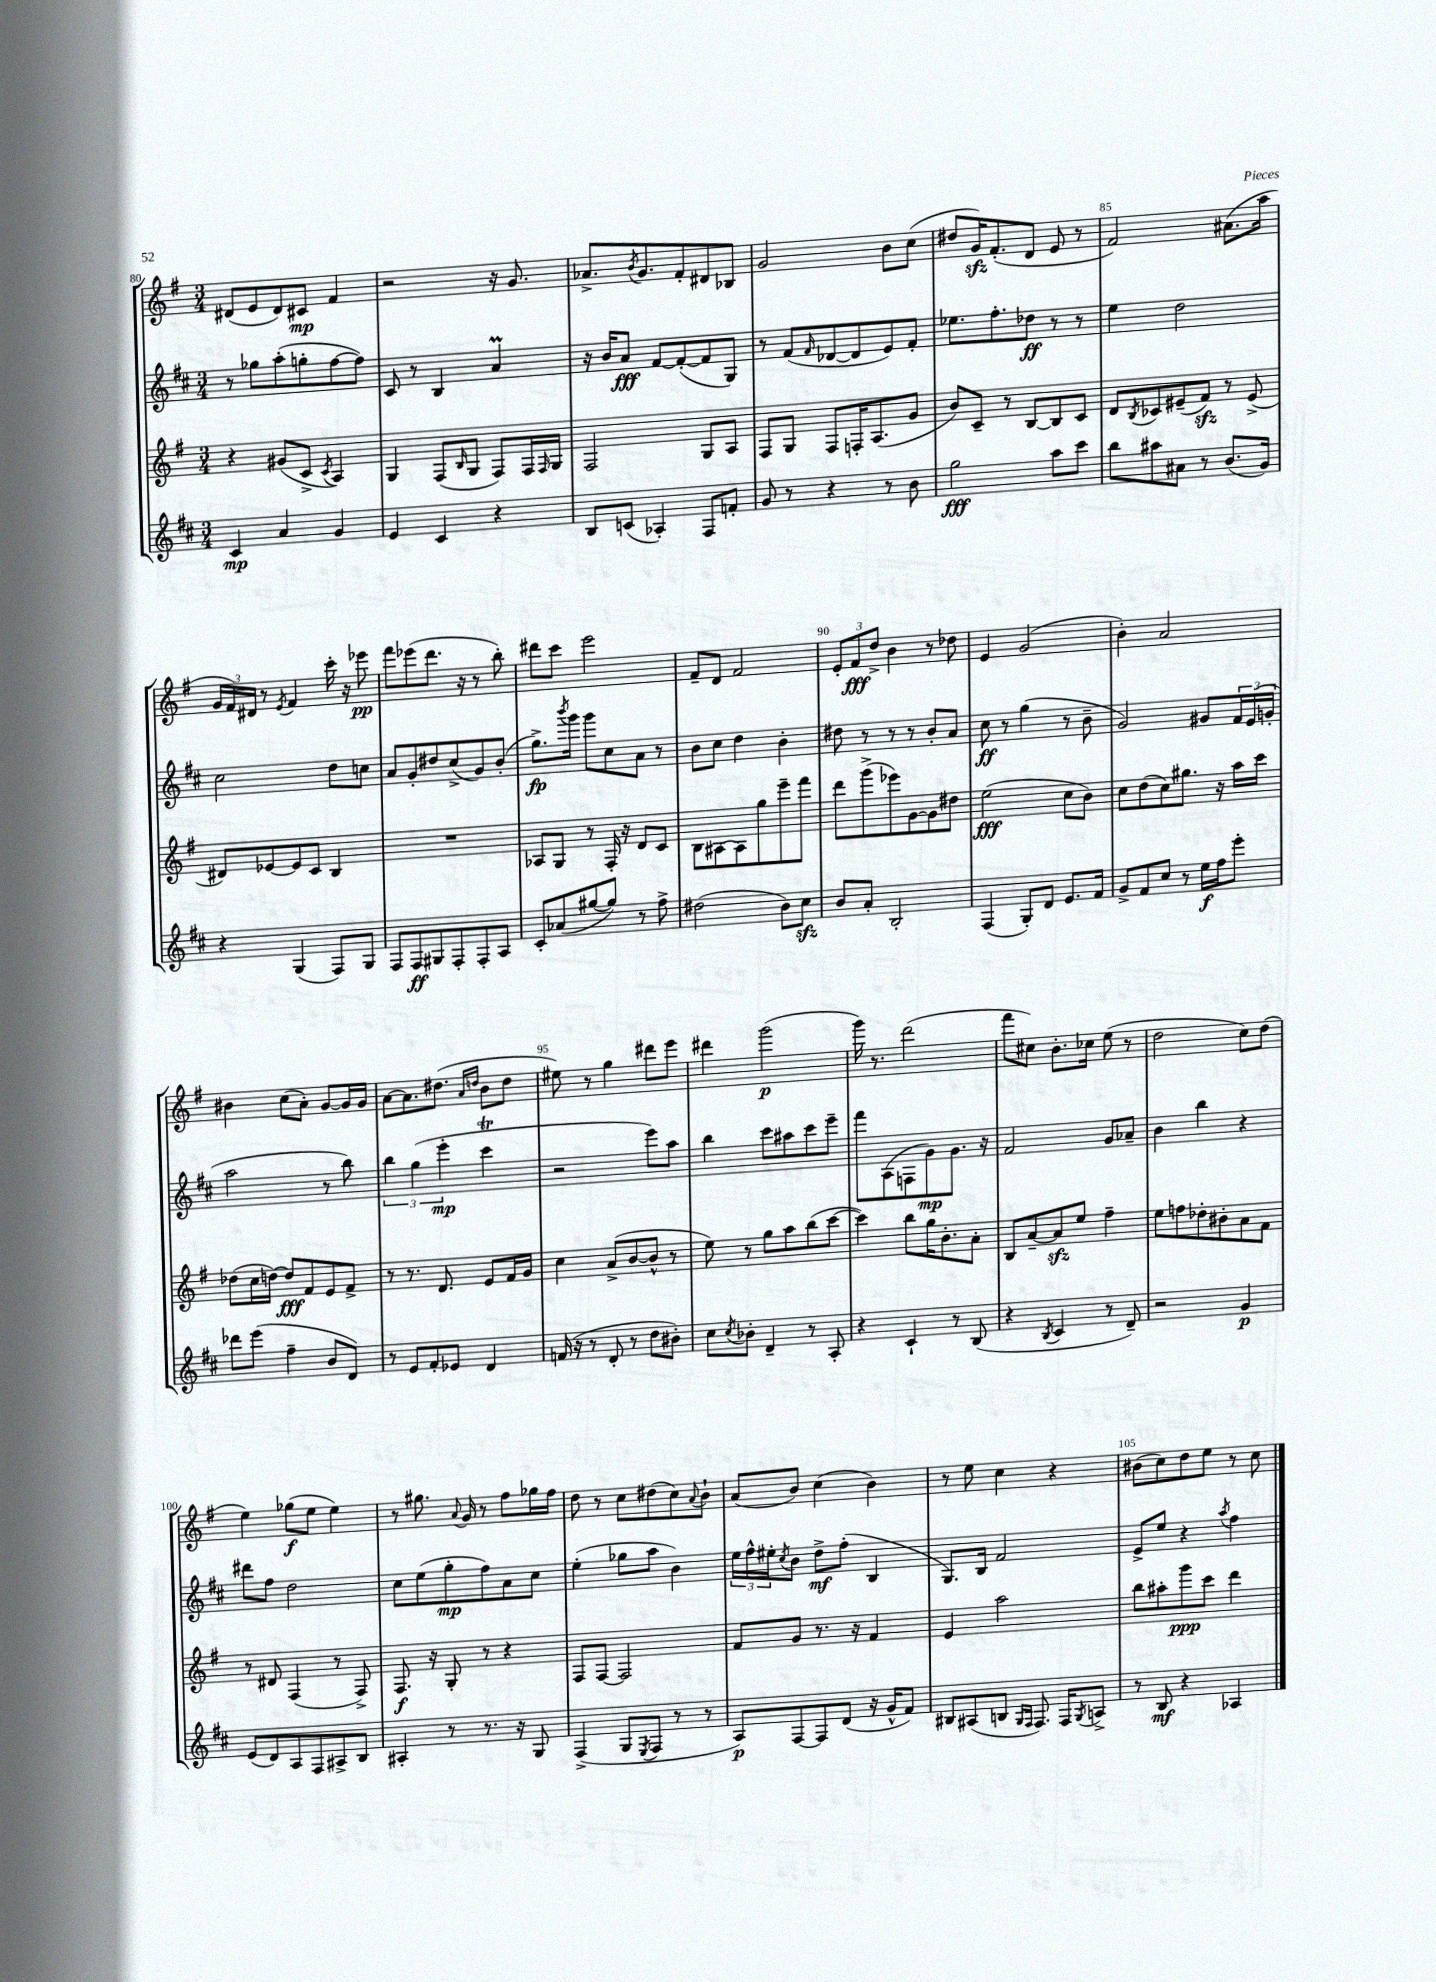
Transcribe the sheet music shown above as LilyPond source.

<<
\new StaffGroup <<
\new Staff = "s0" {
    \clef treble \key g \major \numericTimeSignature \time 3/4
    dis'8( e'8 dis'8) cis'8\mp fis'4 |
    r2 r16 g'8. |
    aes'8.-> \acciaccatura { b'8 } g'8. fis'8-. dis'8 bes8 |
    g'2 b'8 c''8( |
    dis''8 g'16\sfz) fis'8.-.( d'8 e'8 r8 |
    fis'2) ais'8.( a''16 |
    \tuplet 3/2 { g'16 fis'16) dis'16 } r8 \acciaccatura { e'8 } fis'4 c'''16-. r16 ees'''8\pp |
    fis'''8 ees'''8( d'''8. r16 r8 b''8-.) |
    dis'''8 c'''8 e'''2 |
    fis'8-- d'8 fis'2 |
    \tuplet 3/2 { e'8-. fis'8\fff d''8-> } b'4 r8 des''8 |
    e'4 g'2( |
    b'4-.) a'2 |
    bis'4 c''8( a'8-.) g'8~ g'16 g'16 |
    a'8~ a'8. dis''8.( \grace { a'16 d''16 } b'8 d''8 |
    eis''8) r8 g''4 dis'''8 e'''8 |
    dis'''4 g'''2\p( |
    g'''16) r8. d'''2( |
    fis'''8 cis''8) b'8.-. ces''16 e''8( r8 |
    d''2 c''8) d''8( |
    e''4) ges''8\f( e''8 e''4) |
    r8 gis''8. \appoggiatura { a'8 } g'16 r8 fis''8 ges''16 fis''16 |
    d''8 r8 c''8 dis''8( c''8) \appoggiatura { a'8 } b'8-! |
    a'8( b'8) c''4( b'4) |
    r8 e''8 c''4 r4 |
    bis'8( c''8) d''8 e''8 r8 c''8 \bar "|." |
}
\new Staff = "s1" {
    \clef treble \key d \major \numericTimeSignature \time 3/4
    r8 ges''8 a''8-.( g''8-. fis''8~ fis''8) |
    cis'8 r8 b4 a'4\prall |
    r16 b'16 a'8\fff fis'8~ fis'8~-.( fis'8 g8) |
    r8 fis'8( \grace { fis'16 } des'8~ des'8 e'8) fis'8-. |
    ees''8. fis''8.-. des''8\ff r8 r8 |
    e''4 d''2 |
    cis''2 d''8 c''8 |
    a'8 g'8-. dis''8 cis''8->( g'8) b'8-.( |
    g''8.->\fp) \acciaccatura { b'''8 } g'''16 g'''8 cis''8 a'8 r8 |
    b'8 cis''8 d''4 b'4-. |
    dis''8 r8 r8 r8 b'8-. a'8 |
    cis''8\ff r8 g''4( r8 b'8-- |
    g'2) gis'8 \tuplet 3/2 { fis'16 e'16( g'16-. } |
    a''2 r8 b''8) |
    \tuplet 3/2 { b''4 g''4( e'''4-.\mp } cis'''4\trill |
    r2 e'''8) a''8 |
    b''4 cis'''8 ais''8 cis'''8 e'''8-- |
    fis'''8 a8( f8 g'8\mp) g'8. r16 |
    fis'2 g'8 aes'8-- |
    b'4 b''4 r4 |
    dis'''8 fis''8 d''2 |
    cis''8 e''8( g''8-.\mp fis''8) a'8 cis''8 |
    e''4-.( ges''8 a''8 b'4) |
    \tuplet 3/2 { e''16 fis''16-^ eis''16-. } \acciaccatura { cis''8 } b'8 d''8->\mf fis''8-.( b4 |
    g8.) b16 fis'2 |
    e'8-> e''8 r4 \acciaccatura { a''8 } fis''4 \bar "|." |
}
\new Staff = "s2" {
    \clef treble \key g \major \numericTimeSignature \time 3/4
    r4 gis'8( c'8-> \acciaccatura { c'8 } a4) |
    g4 fis8( \grace { b16 } g8 fis8) fis16 \grace { fis16 } g16 |
    fis2 g8 a8 |
    fis8 g8 fis8 f16-. a8.( g'8 |
    b'8) c'8-- r8 b8~ b8 c'8 |
    d'8 \acciaccatura { b8 } ces'8 eis'8--( fis'8\sfz) r8 eis'8->( |
    dis'8) ees'8~ ees'8 c'8 b4 |
    R2. |
    aes8 g8 r8 fis16-. r16 d'8 c'8 |
    b8 ais8~ ais8 g''8 e'''8-- fis'''8 |
    d'''8 g'''8->( ees'''8) g'8~ g'8 dis''8 |
    e''2\fff( c''8 b'8) |
    c''8 d''8( c''8) gis''8. r16 a''16 c'''16 |
    des''8( c''16 d''16~) d''8\fff fis'8 e'8 fis'8-> |
    r8 r8. d'8. e'8 fis'16 g'16 |
    c''4 a'8->( b'8~ b'8-^ r8 |
    e''8) r8 g''8 a''8 b''8( c'''8~ |
    c'''4) b''8 g''16 b'8.-. a'8-. |
    b8 a'8~-- a'8\sfz e''8 fis''4-- |
    e''8 f''8 des''8-. bis'8-. a'8 fis'8 |
    r8 dis'8 fis4( r8 fis8->) |
    fis8.\f r16 g8-. r8 r4 |
    fis8 fis8~ fis2 |
    fis'8 g'8 r8. r16 fis'4 |
    e'4 a''2 |
    b''8 ais''8-. g'''8\ppp c'''8 d'''4 \bar "|." |
}
\new Staff = "s3" {
    \clef treble \key d \major \numericTimeSignature \time 3/4
    cis'4\mp a'4 g'4 |
    e'4 cis'4 r4 |
    b8 c'8( aes4-.) fis8 f'8-. |
    g'8 r8 r4 r8 b'8 |
    g''2\fff a''8 cis'''8 |
    b''8 ais''8 ais'8 r8 b'8.( g'16) |
    r4 g4( fis8) g8 |
    fis8 fis8\ff gis8 fis8-. fis8-. a8 |
    cis'8-. aes'8( gis''8~ gis''8) r8 fis''8-> |
    dis''2( b'8) cis''8\sfz |
    b'8 a'8-. b2-. |
    fis4( g8-.) d'8 e'8. fis'16 |
    g'8-> fis'8 cis''8 r8 e''16\f fis''16 e'''8-. |
    des'''8 e'''8( fis''4-- b'8 d'8) |
    r8 e'8 fis'8-. ees'8 d'4 |
    f'16( r16 r8 d'8-. r8 d''8 bis'8-.) |
    cis''8 \acciaccatura { cis''8 } bes'8-. d'4-- r8 a8-. |
    r4 cis'4-! r8 b8( |
    r4 \acciaccatura { b8 } cis'4 r8 d'8--) |
    r2 g'4\p |
    e'8( d'8) a8 fis8 ais8-> b8 |
    ais4-. r8 r8. r16 g8 |
    fis4->( g8 \acciaccatura { e8 } fis8 r8 r8 |
    a8\p) fis8~ fis8 d'8( r16 g'16-^ fis'8) |
    bis8 ais8( b8 \grace { g16 fis16 } fis8.) fis16 \acciaccatura { g8 } a8-> |
    r8 b8\mf r4 aes4 \bar "|." |
}
>>
>>
\layout { \context { \Score currentBarNumber = #80 \override BarNumber.break-visibility = ##(#f #t #t) barNumberVisibility = #(every-nth-bar-number-visible 5) } }
